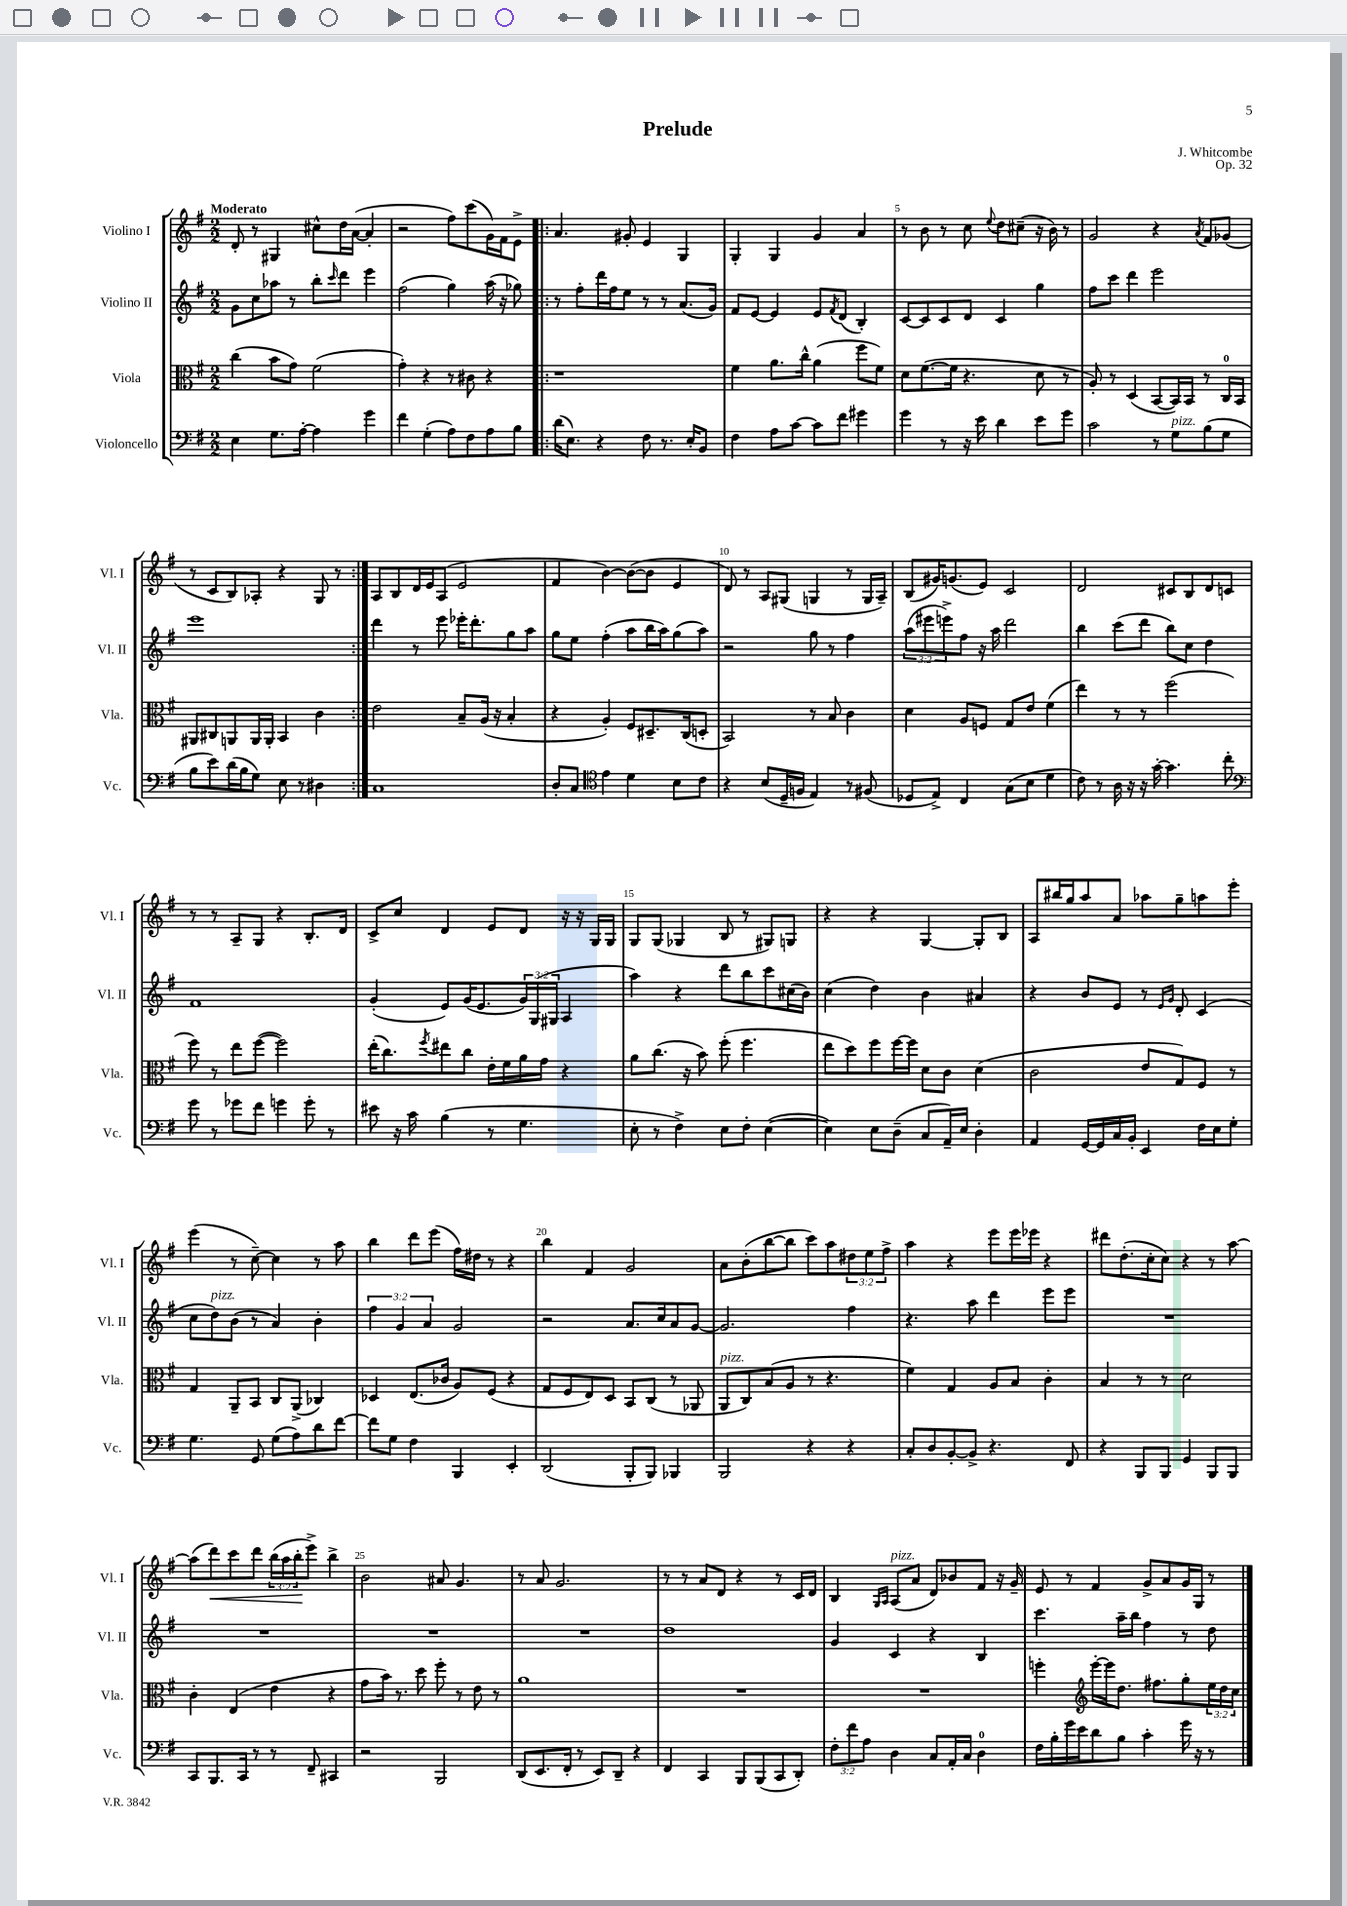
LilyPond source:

\header { title = "Prelude" composer = "J. Whitcombe" opus = "Op. 32" }
<<
\new StaffGroup <<
\new Staff = "s0" \with { instrumentName = "Violino I" shortInstrumentName = "Vl. I" } {
    \clef treble \key g \major \numericTimeSignature \time 2/2 \override Staff.TupletNumber.text = #tuplet-number::calc-fraction-text \tempo "Moderato"
    d'8-. r8 gis4 cis''8-^ d''16 a'16~( a'4-. |
    r2 fis''8) c'''8( g'16) fis'16 e'8-> |
    \repeat volta 2 { a'4. gis'8-. e'4 g4 |
    g4-. g4 g'4 a'4 |
    r8 b'8 r8 c''8 \appoggiatura { e''8 } d''8 cis''8--( r16 b'16) r8 |
    g'2 r4 \acciaccatura { a'8 } fis'8 ges'8( |
    r8 c'8 b8) aes8-. r4 g8 r8 | }
    a8 b8 d'16 e'16 a8( e'2 |
    fis'4 b'4~) b'8~( b'8 e'4 |
    d'8) r8 a8 gis8( g4 r8 g16 a16--) |
    b8( gis'16) g'8.( e'8) c'2 |
    d'2 cis'8 b8 d'8 c'8 |
    r8 r8 a8-- g8 r4 b8.-. d'16 |
    c'8-> c''8 d'4 e'8 d'8 r16 r16 g16 g16 |
    g8 g8( ges4 b8 r8 gis8) g8 |
    r4 r4 g4~ g8-. b8 |
    a8 bis''16 g''16 a''8 a'8 aes''8 g''8-- a''8 e'''8-. |
    e'''4( r8 c''8~--) c''4 r8 a''8 |
    b''4 d'''8 e'''8( fis''16) dis''16 r8 r4 |
    b''4 fis'4 g'2 |
    a'8 b'8-.( b''8~ b''8 c'''8) a''8 \tuplet 3/2 { dis''8 e''8 fis''8-> } |
    a''4 r4 e'''8 e'''16 ees'''16 r4 |
    dis'''8 d''8.-.( c''16-. c''8) r4 r8 a''8~ |
    a''8( d'''8\<) c'''8 d'''8 \tuplet 3/2 { b''16( a''16 b''16-.\! } e'''8->) b''4-> |
    b'2 ais'8 g'4. |
    r8 a'8 g'2. |
    r8 r8 a'8 d'8 r4 r8 c'16 d'16 |
    b4 \grace { g16 a16 } a8^\markup { \italic "pizz." }( a'8 d'8) bes'8 fis'8 r16 g'16-- |
    e'8 r8 fis'4 g'8-> a'8 g'16 g16 r8 \bar "|." |
}
\new Staff = "s1" \with { instrumentName = "Violino II" shortInstrumentName = "Vl. II" } {
    \clef treble \key g \major \numericTimeSignature \time 2/2 \override Staff.TupletNumber.text = #tuplet-number::calc-fraction-text
    g'8 c''8 aes''8 r8 b''8-. \grace { c'''16 } d'''8 e'''4 |
    fis''2( g''4) a''16( r16 ges''8) |
    \repeat volta 2 { r8 fis''8-. d'''16 fis''16 e''8 r8 r8 a'8.( g'16) |
    fis'8 e'8~ e'4 e'8 \acciaccatura { fis'8 } d'8( b4-.) |
    c'8~ c'8 c'8 d'8 c'4 g''4 |
    fis''8 c'''8 d'''4 e'''2 |
    e'''1 | }
    d'''4 r8 e'''8 ees'''16-. d'''8.-. g''8 a''8 |
    g''8 e''8 fis''4-.( a''8 b''16 a''16) g''8( a''8) |
    r2 g''8 r8 fis''4 |
    \tuplet 3/2 { a''8( eis'''8 e'''8->) } fis''8 r16 a''16 d'''2 |
    b''4 c'''8( d'''8 b''8) c''8 d''4 |
    fis'1 |
    g'4-.( e'8) g'16( e'8. \tuplet 3/2 { g'16) g16( gis16 } a4 |
    a''4) r4 d'''8 b''8 c'''8 cis''16( b'16) |
    c''4( d''4) b'4 ais'4 |
    r4 b'8 e'8 r8 \grace { e'16 g'16 } d'8-. c'4( |
    c''8 d''8^\markup { \italic "pizz." }) b'8( r8 a'4) b'4-. |
    \tuplet 3/2 { fis''4 g'4 a'4 } g'2 |
    r2 a'8. c''16 a'8 g'8~ |
    g'2. fis''4 |
    r4. a''8 d'''4 e'''8 e'''8 |
    R1 |
    R1 |
    R1 |
    R1 |
    d''1 |
    g'4 c'4 r4 b4 |
    c'''4. a''16-- b''16 fis''4 r8 d''8 \bar "|." |
}
\new Staff = "s2" \with { instrumentName = "Viola" shortInstrumentName = "Vla." } {
    \clef alto \key g \major \numericTimeSignature \time 2/2 \override Staff.TupletNumber.text = #tuplet-number::calc-fraction-text
    c''4( b'8 g'8) fis'2( |
    g'4-.) r4 r8 cis'8 r4 |
    \repeat volta 2 { r1 |
    fis'4 a'8. c''16-^ a'4( fis''8 fis'8) |
    d'8 fis'8.~( fis'16 r4. d'8 r8 |
    a8-.) r8 d4( b,8~ b,16) b,16 r8 c16-0 b,16 |
    ais,8 cis8 a,8 a,16 a,16-. b,4 c'4 | }
    e'2 b8-- a16( r16 b4-. |
    r4 a4-.) fis8 dis8.-- c16( d8-. |
    b,2) r8 b8 c'4 |
    d'4 a8 f8 g8 e'8 fis'4( |
    e''4) r8 r8 fis''2( |
    fis''8) r8 e''8 fis''8~( fis''2) |
    e''16-.( c''8.) \acciaccatura { fis''8 } eis''8 c''8 e'16-. fis'16 a'16 g'16 r4 |
    a'8 c''8.( r16 b'8) fis''8-.( fis''4. |
    e''8 d''8) fis''8 fis''16~ fis''16 d'8 c'8 d'4( |
    c'2 e'8 g8) fis8 r8 |
    g4 a,8-- b,8 c8 a,8->( ces4) |
    des4 e8.( ces'16 a8) fis8( r4 |
    g8 fis8 e8) d8 b,8 c8( r8 aes,8 |
    a,8^\markup { \italic "pizz." } c8) b8( a8 r8 r4. |
    fis'4) g4 a8 b8 c'4-. |
    b4 r8 r8 d'2 |
    c'4-. e4( e'4 r4 |
    g'8 b'16) r8. d''8 fis''8-. r8 e'8 r8 |
    a'1 |
    R1 |
    R1 |
    f''4-. \clef treble e'''16~-. e'''16 d''8. fis''8. g''8-. \tuplet 3/2 { e''16 d''16 c''16 } \bar "|." |
}
\new Staff = "s3" \with { instrumentName = "Violoncello" shortInstrumentName = "Vc." } {
    \clef bass \key g \major \numericTimeSignature \time 2/2 \override Staff.TupletNumber.text = #tuplet-number::calc-fraction-text
    e4 g8. a16~-. a4 g'4 |
    fis'4 g4-.( a8) fis8 a8 b8 |
    \repeat volta 2 { d'16( e8.) r4 fis8 r8. e16-. b,8 |
    fis4 a8 c'8~ c'8 fis'8 gis'4 |
    g'4 r8 r16 e'16 d'4 e'8 g'8 |
    c'2 r8 g8^\markup { \italic "pizz." } b8( g8 |
    b8 e'8) d'16( b16 g8) e8 r8 dis4 | }
    c1 |
    d8-. c8 \clef tenor e'4 d'4 b8 c'8 |
    r4 b8( d16-- f16 e4) r8 fis8( |
    des8 e8->) c4 g8( b8 d'4 |
    c'8) r8 a16 r16 r16 g'16~-. g'4. c''8-. |
    \clef bass g'8 r8 ges'8 fis'8 g'4 g'8-. r8 |
    eis'8 r16 c'16 b4( r8 g4. |
    e8-. r8 fis4->) e8 fis8-. e4~( |
    e4) e8 d8--( c8 a,16--) e16 d4-. |
    a,4 g,16~ g,16 c16 b,16-. e,4 fis16 e16 g8-. |
    g4. g,8 g8( a8) d'8 fis'8~ |
    fis'8 g8 fis4 b,,4 e,4-. |
    d,2( b,,8-. b,,8) bes,,4 |
    b,,2 r4 r4 |
    c8-. d8 b,8~-. b,8-> r4. fis,8 |
    r4 b,,8 b,,8 g,4 b,,8 b,,8 |
    c,8 b,,8. c,16 r8 r8 fis,8-- cis,4 |
    r2 b,,2 |
    d,8( e,8. fis,16-. r8 e,8) d,8-- r4 |
    fis,4 c,4 b,,8 b,,8( c,8 d,8-.) |
    \tuplet 3/2 { fis8-. fis'8 a8 } d4 c8 a,16-. c16 d4-0 |
    fis16 b16-. g'16 e'16 d'8 b8 c'4-. g'16 r16 r8 \bar "|." |
}
>>
>>
\layout { \context { \Score \override BarNumber.break-visibility = ##(#f #t #t) barNumberVisibility = #(every-nth-bar-number-visible 5) } }
